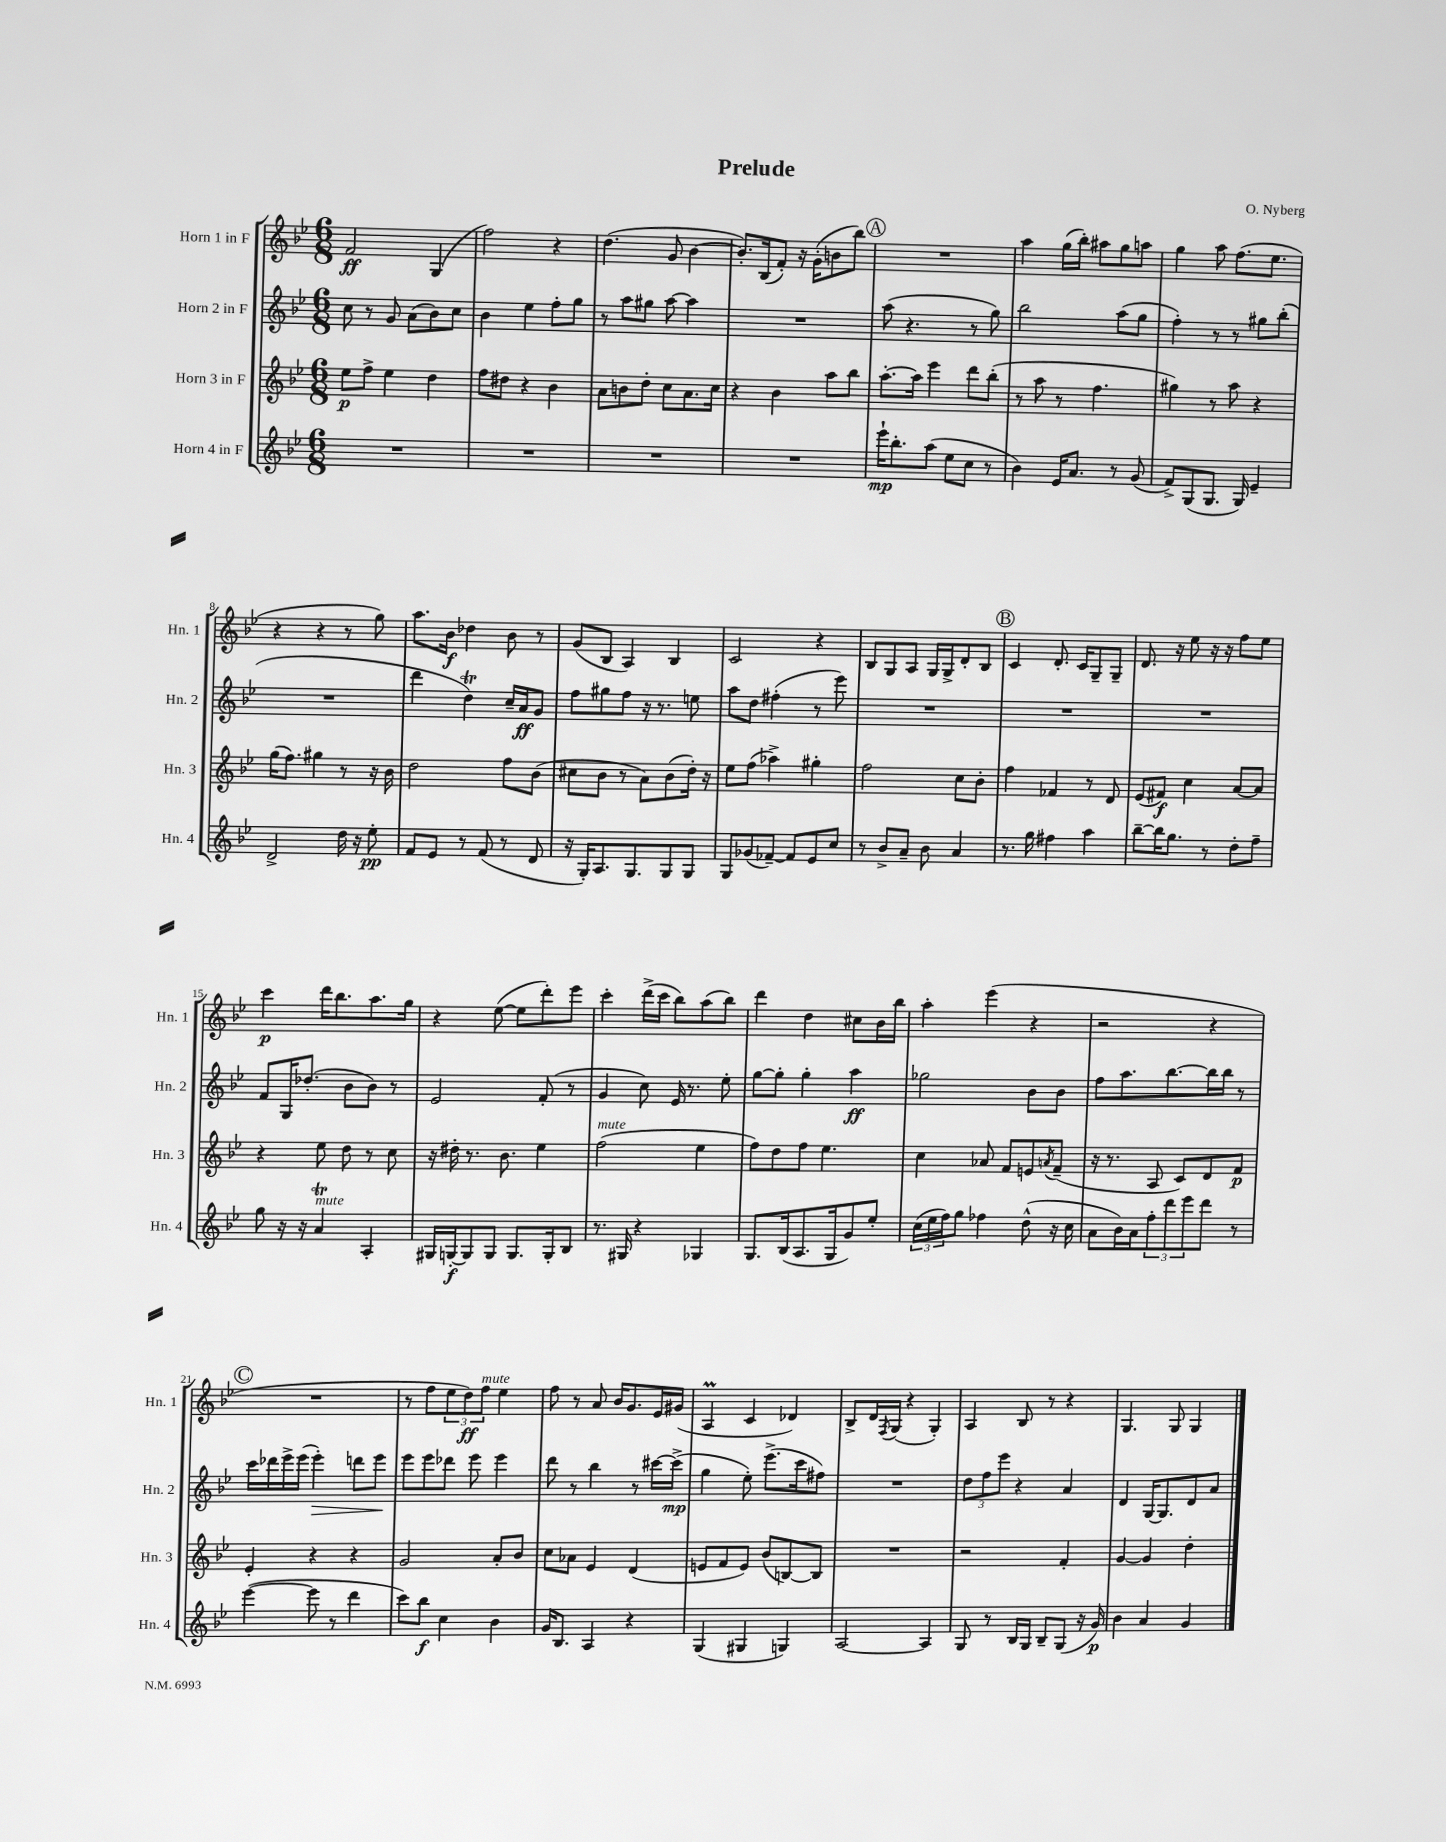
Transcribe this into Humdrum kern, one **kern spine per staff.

**kern	**dynam	**kern	**dynam	**kern	**dynam	**kern	**dynam
*part4	*part4	*part3	*part3	*part2	*part2	*part1	*part1
*staff4	*staff4	*staff3	*staff3	*staff2	*staff2	*staff1	*staff1
*I"Horn 4 in F	*	*I"Horn 3 in F	*	*I"Horn 2 in F	*	*I"Horn 1 in F	*
*I'Hn. 4	*	*I'Hn. 3	*	*I'Hn. 2	*	*I'Hn. 1	*
*clefG2	*	*clefG2	*	*clefG2	*	*clefG2	*
*k[b-e-]	*	*k[b-e-]	*	*k[b-e-]	*	*k[b-e-]	*
*M6/8	*	*M6/8	*	*M6/8	*	*M6/8	*
=1	=1	=1	=1	=1	=1	=1	=1
2.r	.	8ee-\L	p	8cc\	.	2f/	ff
.	.	8ff^\J	.	8r	.	.	.
.	.	4ee-\	.	8g/	.	.	.
.	.	.	.	(8a\L	.	.	.
.	.	4dd\	.	8b-\)	.	(4G/	.
.	.	.	.	8cc\J	.	.	.
=2	=2	=2	=2	=2	=2	=2	=2
2.r	.	8ff\L	.	4b-\	.	2ff\)	.
.	.	8dd#X\J	.	.	.	.	.
.	.	4r	.	4ee-\	.	.	.
.	.	4b-\	.	8ff'\L	.	4r	.
.	.	.	.	8gg\J	.	.	.
=3	=3	=3	=3	=3	=3	=3	=3
2.r	.	8a\L	.	8r	.	(4.dd\	.
.	.	8bn\	.	8aa\L	.	.	.
.	.	8dd'\J	.	8gg#X\J	.	.	.
.	.	8cc\L	.	[8aa\	.	8g/	.
.	.	8.a\	.	4aa\]	.	[4b-\	.
.	.	16cc\Jk	.	.	.	.	.
=4	=4	=4	=4	=4	=4	=4	=4
2.r	.	4r	.	2.r	.	8.b-'/L])	.
.	.	.	.	.	.	(16B-/k	.
.	.	4b-\	.	.	.	8f'/J)	.
.	.	.	.	.	.	16r	.
.	.	.	.	.	.	(16g'\KL	.
.	.	8aa\L	.	.	.	8bn\	.
.	.	8bb-\J	.	.	.	8bb-\J)	.
!!LO:REH:place=s1:t=A
=5	=5	=5	=5	=5	=5	=5	=5
16eee-`\KL	mp	[8.aa'\L	.	(8aa\	.	2.r	.
8.bb-'\	.	.	.	.	.	.	.
.	.	.	.	4.r	.	.	.
.	.	16aa\Jk]	.	.	.	.	.
(8aa\J	.	4eee-\	.	.	.	.	.
8ee-\L	.	.	.	.	.	.	.
8cc\J	.	8ddd\L	.	8r	.	.	.
8r	.	(8bb-'\J	.	8gg\)	.	.	.
=6	=6	=6	=6	=6	=6	=6	=6
4b-\)	.	8r	.	2bb-\	.	4aa\	.
.	.	8aa\	.	.	.	.	.
16e-/KL	.	8r	.	.	.	(16gg\LL	.
8.a/J	.	.	.	.	.	16bb-'\JJ)	.
.	.	4.ff\	.	.	.	8aa#X\L	.
8r	.	.	.	(8aa\L	.	8gg\	.
(8g/	.	.	.	8gg\J	.	8aan\J	.
=7	=7	=7	=7	=7	=7	=7	=7
8f^/L)	.	4gg#X\)	.	4ff'\)	.	4gg\	.
(8G/	.	.	.	.	.	.	.
8.G/J	.	8r	.	8r	.	8aa\	.
.	.	8aa\	.	8r	.	(8.ff\L	.
16G/)	.	.	.	.	.	.	.
4e-~/	.	4r	.	8gg#X\L	.	.	.
.	.	.	.	.	.	8.ee-\J	.
.	.	.	.	(8bb-'\J	.	.	.
!!LO:LB:g=z
=8	=8	=8	=8	=8	=8	=8	=8
2d^/	.	(16gg\KL	.	2.r	.	4r	.
.	.	8.ff\J)	.	.	.	.	.
.	.	4gg#X\	.	.	.	4r	.
16dd\	.	8r	.	.	.	8r	.
16r	.	.	.	.	.	.	.
8ee-'\	pp	16r	.	.	.	8gg\)	.
.	.	16b-\	.	.	.	.	.
=9	=9	=9	=9	=9	=9	=9	=9
8f/L	.	2dd\	.	4ddd\	.	8.aa\L	.
8e-/J	.	.	.	.	.	.	.
.	.	.	.	.	.	16b-\Jk	f
8r	.	.	.	4ddt\)	.	4dd-X\	.
(8f/	.	.	.	.	.	.	.
8r	.	8ff\L	.	16cc~/LL	.	8b-\	.
.	.	.	.	16a/J	ff	.	.
8d/	.	(8b-\J	.	8g/J	.	8r	.
=10	=10	=10	=10	=10	=10	=10	=10
16r	.	8cc#X\L	.	8ff\L	.	(8g/L	.
16G'/KL)	.	.	.	.	.	.	.
8.A/	.	8b-\J	.	8gg#X\	.	8B-/J	.
.	.	8r	.	8ff\J	.	4A/)	.
8.G/	.	.	.	.	.	.	.
.	.	8a\L)	.	16r	.	.	.
.	.	.	.	8.r	.	.	.
8G/	.	(8b-\	.	.	.	4B-/	.
8G/J	.	16dd'\Jk)	.	8een\	.	.	.
.	.	16r	.	.	.	.	.
=11	=11	=11	=11	=11	=11	=11	=11
8G/L	.	8ee-\L	.	8aa\L	.	2c/	.
(8g-X/	.	(8ff\J	.	8dd\J	.	.	.
[8f-X~/J)	.	4aa-X^\)	.	(4ff#X'\	.	.	.
8f-/L]	.	.	.	.	.	.	.
8e-/	.	4gg#X'\	.	8r	.	4r	.
8cc/J	.	.	.	8eee-\)	.	.	.
=12	=12	=12	=12	=12	=12	=12	=12
8r	.	2ff\	.	2.r	.	8B-/L	.
8b-^/L	.	.	.	.	.	8G/	.
8a~/J	.	.	.	.	.	8A/J	.
8b-\	.	.	.	.	.	16G/LL	.
.	.	.	.	.	.	16G^/J	.
4a/	.	8cc\L	.	.	.	8d'/	.
.	.	8b-'\J	.	.	.	8B-/J	.
!!LO:REH:place=s1:t=B
=13	=13	=13	=13	=13	=13	=13	=13
8.r	.	4ff\	.	2.r	.	4c/	.
16gg\	.	.	.	.	.	.	.
4ff#X\	.	4f-X/	.	.	.	8.d'/	.
.	.	.	.	.	.	16c/KL	.
4aa\	.	8r	.	.	.	8G~/	.
.	.	8d/	.	.	.	8G~/J	.
=14	=14	=14	=14	=14	=14	=14	=14
[8bb-~\L	.	(8e-/L	.	2.r	.	8.d/	.
16bb-\K]	.	8f#X/J)	f	.	.	.	.
8.gg\J	.	.	.	.	.	16r	.
.	.	4cc\	.	.	.	8ee-\	.
8r	.	.	.	.	.	16r	.
.	.	.	.	.	.	16r	.
8dd'\L	.	[8a/L	.	.	.	8ff\L	.
8ff~\J	.	8a/J]	.	.	.	8ee-\J	.
!!LO:LB:g=z
=15	=15	=15	=15	=15	=15	=15	=15
8gg\	.	4r	.	8f/L	.	4ccc\	p
16r	.	.	.	16G/K	.	.	.
16r	.	.	.	(8.dd-X'/J	.	.	.
!LO:TX:a:i:t=mute	!	!	!	!	!	!	!
4at/	.	8ee-\	.	.	.	16ddd\KL	.
.	.	.	.	.	.	8.bb-\	.
.	.	8dd\	.	8b-\L	.	.	.
4A'/	.	8r	.	8b-\J)	.	8.aa\	.
.	.	8cc\	.	8r	.	.	.
.	.	.	.	.	.	16gg\Jk	.
=16	=16	=16	=16	=16	=16	=16	=16
16G#X/LL	.	16r	.	2e-/	.	4r	.
[16Gn'/J	f	16dd#X'\	.	.	.	.	.
8G/]	.	8.r	.	.	.	.	.
8G/J	.	.	.	.	.	([8ee-\	.
.	.	8.b-\	.	.	.	.	.
8.G/L	.	.	.	.	.	8ee-\L]	.
.	.	4ee-\	.	(8f'/	.	8ddd'\)	.
16G'/k	.	.	.	.	.	.	.
8B-/J	.	.	.	8r	.	8eee-\J	.
=17	=17	=17	=17	=17	=17	=17	=17
!	!	!LO:TX:a:i:t=mute	!	!	!	!	!
8.r	.	(2ff\	.	4g/	.	4ccc'\	.
16G#X/	.	.	.	.	.	.	.
4r	.	.	.	8cc\)	.	(16ddd^\LL	.
.	.	.	.	.	.	16ccc\JJ	.
.	.	.	.	16e-/	.	8bb-\L)	.
.	.	.	.	8.r	.	.	.
4G-X/	.	4ee-\	.	.	.	(8aa\	.
.	.	.	.	8ee-'\	.	8bb-\J)	.
=18	=18	=18	=18	=18	=18	=18	=18
8.G/L	.	8ff\L)	.	[8gg\L	.	4ddd\	.
.	.	8dd\	.	8gg'\J]	.	.	.
(16B-/k	.	.	.	.	.	.	.
8.A/	.	8ff\J	.	4gg'\	.	4dd\	.
.	.	4.ee-\	.	.	.	.	.
16G/k	.	.	.	.	.	.	.
8g/)	.	.	.	4aa\	ff	8cc#X\L	.
8ee-'/J	.	.	.	.	.	16b-\L	.
.	.	.	.	.	.	16bb-\JJ	.
=19	=19	=19	=19	=19	=19	=19	=19
(24cc\LL	.	4cc\	.	2gg-X\	.	4aa'\	.
24ee-\	.	.	.	.	.	.	.
24ff\J)	.	.	.	.	.	.	.
8gg\J	.	.	.	.	.	.	.
4ff-X\	.	8a-X/	.	.	.	(4eee-\	.
.	.	8f/L	.	.	.	.	.
(8dd^^\	.	8en/	.	8b-\L	.	4r	.
.	.	8qan/	.	.	.	.	.
16r	.	(8f~/J	.	8b-\J	.	.	.
16cc\	.	.	.	.	.	.	.
=20	=20	=20	=20	=20	=20	=20	=20
8a\L	.	16r	.	8ff\L	.	2r	.
.	.	8.r	.	.	.	.	.
16b-\L)	.	.	.	8.aa\	.	.	.
16a\J	.	.	.	.	.	.	.
12ff'\	.	8A/	.	.	.	.	.
.	.	.	.	[8.bb-\	.	.	.
12ddd\	.	.	.	.	.	.	.
.	.	8c/L)	.	.	.	.	.
12eee-\	.	.	.	.	.	.	.
8ddd\J	.	8d/	.	16bb-\L]	.	4r	.
.	.	.	.	16bb-\JJ	.	.	.
8r	.	8f/J	p	8r	.	.	.
!!LO:LB:g=z
!!LO:REH:place=s1:t=C
=21	=21	=21	=21	=21	=21	=21	=21
([4eee-\	.	4e-'/	.	16ccc\LL	.	2.r	.
.	.	.	.	16ddd-X\	.	.	.
.	.	.	.	16eee-^\	.	.	.
.	.	.	.	(16eee-\JJ	.	.	.
!	!	!	!	!	!LO:HP:b	!	!
8eee-\]	.	4r	.	4eee-'\)	>	.	.
8r	.	.	.	.	.	.	.
4ddd\	.	4r	.	8dddn\L	.	.	.
.	.	.	.	8eee-\J	.	.	.
.	.	.	.	.	]	.	.
=22	=22	=22	=22	=22	=22	=22	=22
8ccc\L)	.	2g/	.	8eee-\L	.	8r	.
8bb-\J	f	.	.	8eee-\	.	8ff\L	.
4cc\	.	.	.	8ddd-X\J	.	12ee-\	.
.	.	.	.	.	.	12dd\)	ff
.	.	.	.	8eee-\	.	.	.
!	!	!	!	!	!	!LO:TX:a:i:t=mute	!
.	.	.	.	.	.	12ff\J	.
4b-\	.	8a'/L	.	4eee-\	.	4ee-\	.
.	.	8b-/J	.	.	.	.	.
=23	=23	=23	=23	=23	=23	=23	=23
16g/KL	.	8cc\L	.	8ddd\	.	8ff\	.
8.B-/J	.	.	.	.	.	.	.
.	.	8a-X\J	.	8r	.	8r	.
4A/	.	4e-/	.	4bb-\	.	8a/	.
.	.	.	.	.	.	16b-/KL	.
.	.	.	.	.	.	8.g/	.
4r	.	(4d/	.	8r	.	.	.
.	.	.	.	[16ccc#X\LL	.	16e-/L	.
.	.	.	.	(16ccc#^\JJ]	mp	(16g#X/JJ	.
=24	=24	=24	=24	=24	=24	=24	=24
(4G/	.	8en/L	.	4gg\	.	4Am/	.
.	.	8f/	.	.	.	.	.
4G#X/	.	8e/J)	.	8ee-'\)	.	4c/	.
.	.	(8b-/L	.	(8.eee-^\L	.	.	.
4Gn/)	.	[8Bn/)	.	.	.	4d-X/)	.
.	.	.	.	16ccc\k	.	.	.
.	.	8B/J]	.	8ff#X\J)	.	.	.
=25	=25	=25	=25	=25	=25	=25	=25
[2A/	.	2.r	.	2.r	.	8B-^/L	.
.	.	.	.	.	.	16d/L	.
.	.	.	.	.	.	8qF/	.
.	.	.	.	.	.	(16G/JJ	.
.	.	.	.	.	.	4r	.
4A/]	.	.	.	.	.	4G'/)	.
=26	=26	=26	=26	=26	=26	=26	=26
8G/	.	2r	.	12dd\L	.	4A/	.
.	.	.	.	12ff\	.	.	.
8r	.	.	.	.	.	.	.
.	.	.	.	12eee-\J	.	.	.
16B-/LL	.	.	.	4r	.	8B-/	.
16G/JJ	.	.	.	.	.	.	.
8B-~/L	.	.	.	.	.	8r	.
(8G/J	.	4f'/	.	4a/	.	4r	.
16r	.	.	.	.	.	.	.
16g/)	p	.	.	.	.	.	.
=27	=27	=27	=27	=27	=27	=27	=27
4b-\	.	[4g/	.	4d/	.	4.G/	.
4a/	.	4g/]	.	[16G/KL	.	.	.
.	.	.	.	8.G/]	.	.	.
.	.	.	.	.	.	8G/	.
4g/	.	4dd'\	.	8d/	.	4G/	.
.	.	.	.	8a/J	.	.	.
==	==	==	==	==	==	==	==
*-	*-	*-	*-	*-	*-	*-	*-
